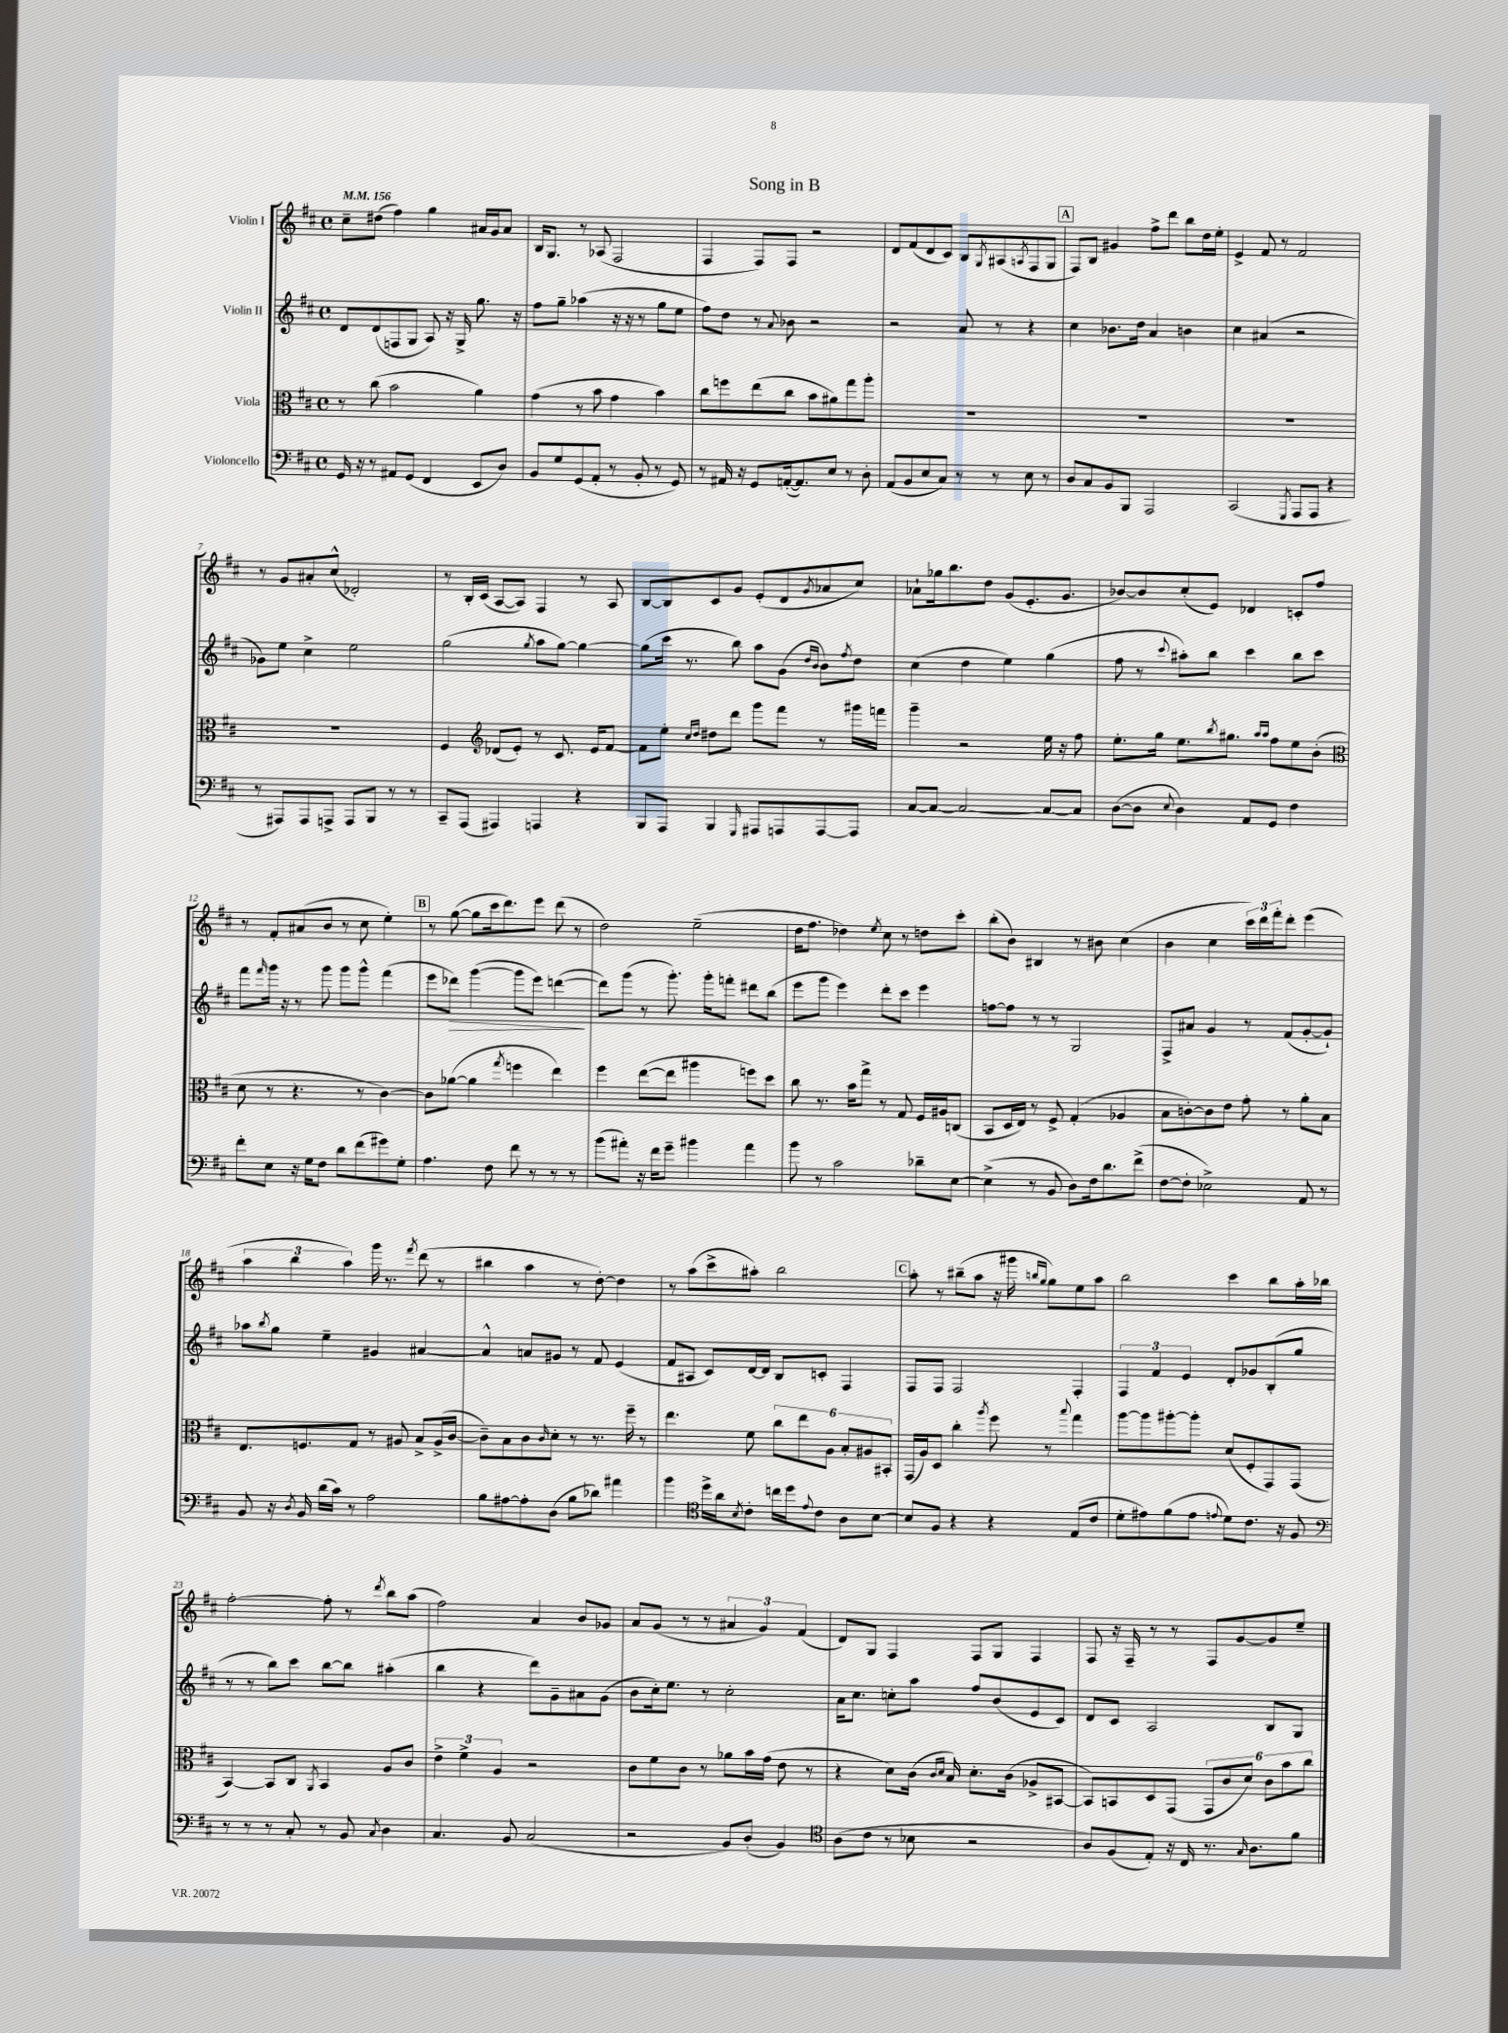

**kern	**kern	**kern	**kern
*staff4	*staff3	*staff2	*staff1
*clefF4	*clefC3	*clefG2	*clefG2
*k[f#c#]	*k[f#c#]	*k[f#c#]	*k[f#c#]
*M4/4	*M4/4	*M4/4	*M4/4
*met(c)	*met(c)	*met(c)	*met(c)
*MM156	*MM156	*MM156	*MM156
16GG	8r	8d	8cc#~
16r	.	.	.
8r	(8cc#	(8d	(8dd#
8AA#	2b	8F	4ff#)
(8GG	.	8G	.
4FF#	.	8A)	4gg
.	.	16r	.
.	.	16G^	.
8EE	4a)	8.gg	16a#
.	.	.	16g
8D)	.	.	8a#
.	.	16r	.
=	=	=	=
8BB	(4g	8ff#	16B
.	.	.	8.G
8G	.	8gg~	.
(8GG	8r	(4aa-	8r
8AA'	8b	.	(8A-
8r	4g	16r	2F#
.	.	16r	.
8BB'	.	8r	.
8r	4b)	8gg	.
8GG)	.	8ee	.
=	=	=	=
8r	8cc#	8ff#)	4F#
16AA#	8ff	8dd	.
16r	.	.	.
8GG	(8ee	8r	8F#)
.	.	8qqa	.
([16AA'	8cc#	8b-	8F#
8.AA])	.	.	.
.	8b	2r	2r
8E	8a#)	.	.
8r	8gg	.	.
8D'	8aa'	.	.
=	=	=	=
(8AA	1r	2r	8d
8BB	.	.	(8f#
8E	.	.	8d
8C#)	.	.	8c#)
8r	.	8a	8B
.	.	.	8qG
8r	.	8r	(8A#
.	.	.	8qA
8E	.	4r	8F#
8r	.	.	8G
=	=	=	=
8D	1r	4cc#	8F#)
8C#	.	.	8B
8BB	.	8.b-	4g#
8BBB	.	.	.
.	.	16dd	.
2AAA	.	4a	8ff#^
.	.	.	8ddd
.	.	4b	8bb
.	.	.	16dd
.	.	.	16ee'
=	=	=	=
(2CC#	1r	4cc#	4e^
.	.	(4a#	8f#
.	.	.	8r
8qGGG	.	.	.
8AAA	.	2r	2f#
8AAA	.	.	.
4r	.	.	.
=	=	=	=
8r	1r	8g-)	8r
8AAA#)	.	8ee	8g
8AAA#	.	4cc#^	8a#'
8AAA^	.	.	(8cc#^^
8AAA	.	2ee	2d-')
8BBB	.	.	.
8r	.	.	.
8r	.	.	.
=	=	=	=
8CC#~	4F#	(2gg	8r
(8AAA	.	.	16B'
.	.	.	(16c#
*	*clefG2	*	*
4AAA#)	(8d-	.	[8A
.	8e')	.	8A])
.	.	8qgg	.
4AAA	8r	8aa	4F#
.	8.c#	[8gg)	.
4r	.	4gg_	8r
.	16e	.	.
.	[8f#	.	8A
=	=	=	=
8BBB	8f#]	(8gg]	[8B
8AAA	8ee'	16ccc#	8B]
.	.	8.r	.
.	16qqcc#	.	.
.	16qqdd	.	.
4BBB	8dd#	.	8c#
.	8ddd	8bb)	8g
16qqGGG	.	.	.
8AAA#	8ggg	8aa	(8e'
8AAA	8fff#	(8g	8d
.	.	16qqdd	.
.	.	16qqb	8qg
[8AAA	8r	8b)	8a-
.	.	8qff#	.
8AAA]	16ggg#	8dd	8cc#)
.	16fff	.	.
=	=	=	=
[8C#	4ggg~	(4cc#	8a-`
8C#_	.	.	16gg-
.	.	.	8.bb
2C#_	2r	4dd	.
.	.	.	8dd
.	.	4ee)	(8g
.	.	.	8.e'
8C#_	16ee	(4gg	.
.	16r	.	8.g
8C#]	8ff#	.	.
=	=	=	=
([8D	8.ee'	8ff#	[8b-)
8D]	.	8r	8b-]
.	16gg	.	.
8qqE	.	8qqccc#	.
4D)	8.ee	8aa#')	(8cc#'
.	.	8bb	8e)
.	8qbb	.	.
.	8.gg#	.	.
8AA	.	4ccc#	4d-
.	16qqaa	.	.
.	16qqaa	.	.
8GG	8ff#	.	.
4F#	8ee	8bb	8c'
.	(8b'	8ccc#	8ff#
=	=	=	=
*	*clefC3	*	*
8f#'	8d	8fff#	8r
.	.	16qqfff#	.
8E	8r	16ggg	8f#'
.	.	16r	.
16r	4.r	8r	(8a#
16G	.	.	.
8F#	.	8ggg	8b
8d	.	8ggg	8r
(8f#	8r	8ggg^^	8cc#
8g#)	[4c#)	(4fff#	4ee')
8G'	.	.	.
=	=	=	=
4.A	8c#]	8eee	8r
.	([8a-	8ddd-)	([8gg
.	4a-]	([4ggg	8gg]
8F#	.	.	16ccc#
.	.	.	8.ddd)
.	8qgg	.	.
8f#	4ff	8ggg]	.
8r	.	8eee)	8eee
8r	4ee)	([4ddd	(8ddd
8r	.	.	8r
=	=	=	=
(8b	4ff#	8ddd])	2dd)
8a#')	.	(8ggg	.
16r	([8ee	8r	.
16f#	.	.	.
8g~	8ee]	8.ggg')	.
4b#	4aa#	.	(2ee~
.	.	16ggg'	.
.	.	8fff'	.
4a#	8ff)	8ddd#	.
.	8dd	(8bb	.
=	=	=	=
8b	8cc#	8eee	16dd
.	.	.	8.ff#
8r	8.r	8ggg	.
2c#	.	4eee)	4dd-)
.	16b	.	.
.	8gg^	.	.
.	.	.	8qee
.	8r	8ddd'	8cc#
.	8G	8ccc#	8r
8d-~	16F#	4eee	8dd
.	16A#	.	.
[8E	(8C	.	8ccc#'
=	=	=	=
(4E^]	8BB	[8ff	(8bb'
.	16D	8ff]	8b)
.	16E)	.	.
8r	8r	8r	4B#
8BB	8F#^	8r	.
8D)	(4G'	2G	8r
16F#	.	.	8b#
8.d	.	.	.
.	4A-	.	(4cc#
(8f#^	.	.	.
=	=	=	=
[8F#	8B	8F#^	4b
8F#']	[8c')	8a#	.
2E-^)	8c]	4g	4cc#
.	8e	.	.
.	8g'	8r	24ccc#)
.	.	.	24ddd
.	.	.	24fff#'
.	8r	(8f#	8ddd'
8AA	8a'	[8g'	(4eee
8r	8B	8g`])	.
=	=	=	=
8BB	8.E	8aa-	6aa
.	.	8qbb	.
16r	.	8gg	.
.	.	.	6bb
8qD	.	.	.
16BB	8.F	.	.
(16d	.	4ee~	.
16c#)	.	.	.
.	.	.	6aa)
8r	8G	.	.
2A	8r	4g#	16ggg
.	.	.	8.r
.	8A#	.	.
.	.	.	8qfff#
.	8B^	[4a#	(8ddd
.	(16A#^	.	8r
.	[16c#	.	.
=	=	=	=
8B	8c#~])	4a#^^]	4bb#
[8A#	8B	.	.
8A#']	8c#	8a	4aa
.	16qqc#	.	.
(8D	8d'	8g#	.
8B	8r	8r	8r
8d-)	8.r	8f#	[8dd')
4a#	.	(4e	4dd]
.	16ff#~	.	.
.	8r	.	.
=	=	=	=
4b	4.ee	8f#	8r
.	.	8A#	(8aa
*clefC4	*	*	*
16dd^	.	8c#)	8ccc#^
16a	.	.	.
8qB	.	.	.
8c#'	8f#	[16d	8aa#')
.	.	16d]	.
16cc	12cc#	8B	2bb
16dd	.	.	.
.	12ee	.	.
8qqe	.	.	.
8c#	.	8c'	.
.	12A	.	.
8A	12B'	4F#	.
.	12A#	.	.
[8B	.	.	.
.	12BB#'	.	.
=	=	=	=
8B]	(16GG	8F#	8aa'
.	16A)	.	.
8F#	8D	8F#	8r
4r	4cc#'	2F#	(8bb#~
.	.	.	8aa
.	8qaa	.	.
4r	8ff#	.	16r
.	.	.	16ggg#
.	.	.	16qqbb
.	.	.	16qqgg
.	8r	.	8gg)
.	8qqbb	.	.
(8E	4gg	4F#'	8ee
8c#	.	.	8aa
=	=	=	=
8d'	[8aa	6F#	2bb
8e#)	8aa]	.	.
.	.	6f#	.
(8f#	[8aa#'	.	.
.	.	6e	.
8e#	8aa#']	.	.
8qqe	.	.	.
8d)	(8d	8d'	4ccc#
8.c#	8F#'	8g-	.
.	8GG)	(8B'	8bb
16r	.	.	.
8F#	(8GG	8gg	16aa'
.	.	.	16bb-
=	=	=	=
*clefF4	*	*	*
8r	[4BB)	8r	[2ff#'
8r	.	8r	.
8r	8BB]	8bb)	.
8C#'	8C#	8ccc#	.
.	8qAA	.	.
8r	4BB	[8bb	8ff#']
8BB	.	8bb]	8r
8qC#	.	.	8qddd
4D	8A	(4aa#'	8bb
.	8c#	.	(8aa
=	=	=	=
4.C#	6e^	4bb	2ff#)
.	6f#^	.	.
.	.	4r	.
.	6A	.	.
8BB	.	.	.
(2C#	2r	8ddd)	4a
.	.	8g~	.
.	.	8a#	8b
.	.	(8g	8g-
=	=	=	=
2r	8c#	8b	8a
.	8f#	16cc#')	(8g
.	.	8.ee	.
.	8c#	.	8r
.	8r	8r	8r
8BB)	8a-	2cc#'	6a#
(8D'	16b	.	.
.	.	.	6g)
.	(16g	.	.
4BB)	8e	.	.
.	.	.	(6f#
.	8r	.	.
=	=	=	=
*clefC4	*	*	*
(8A	4r	16a	8d)
.	.	8.cc#	.
8c#	.	.	8G
8r	8d)	8cc'	4F#
8B-	(16c#	8aa	.
.	16qqc#	.	.
.	16qqd	.	.
.	16B)	.	.
2r	8.d'	8ff#	8F#
.	.	(8b	8G
.	(16c#	.	.
.	8A-^	8e	4F#
.	[8BB#	8c#)	.
=	=	=	=
8A)	8BB#])	8d	8F#
(8F#	8BB	8c#	16r
.	.	.	16F#~
8E')	8D	2A	8r
16r	(8GG	.	8r
16C#	.	.	.
8.r	12GG	.	8F#
.	12c#	.	.
.	.	.	[8g
.	12d)	.	.
16qqG	.	.	.
8.A	.	.	.
.	12c#	8B	8g]
.	12b	.	.
8f#	.	8G	8ee~
.	12cc#	.	.
==	==	==	==
*-	*-	*-	*-
